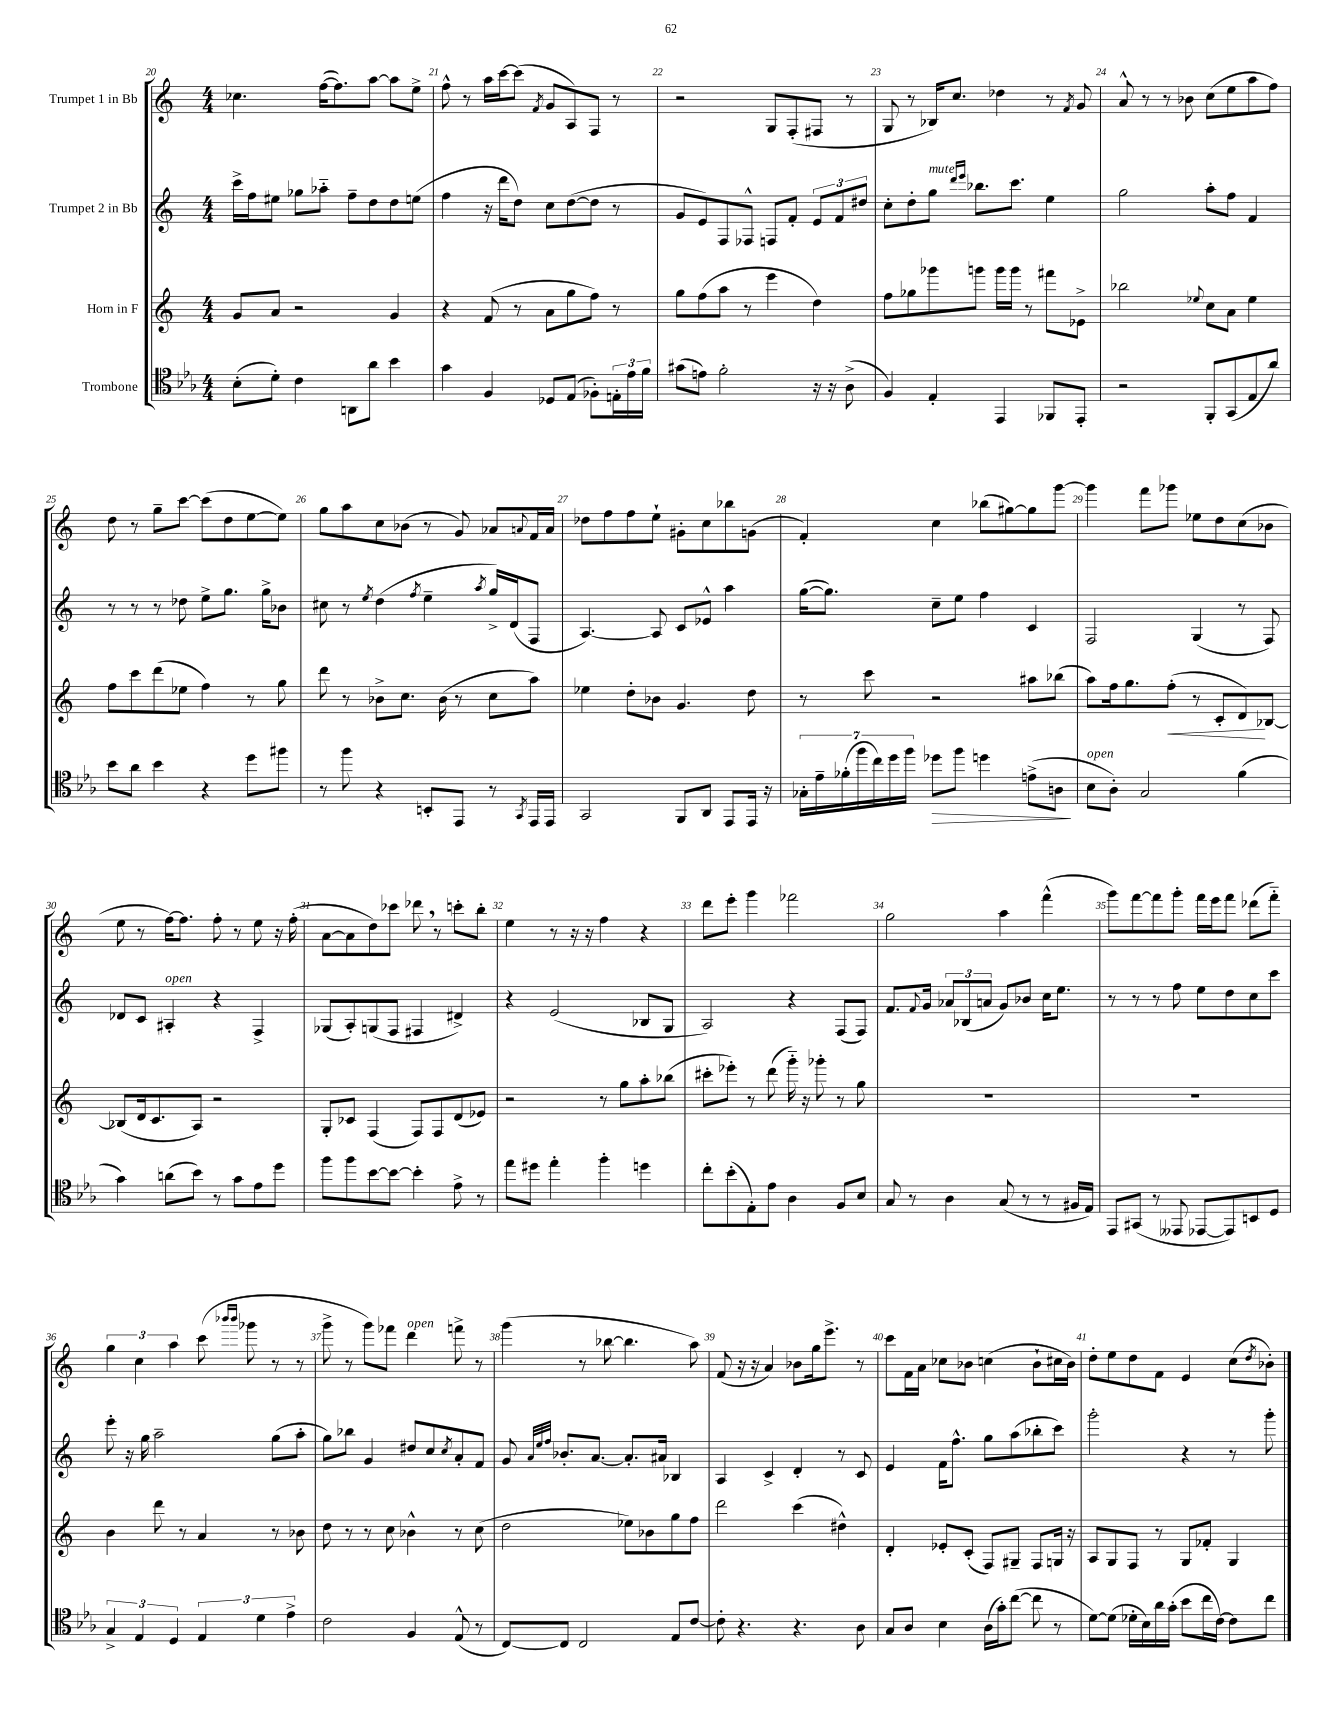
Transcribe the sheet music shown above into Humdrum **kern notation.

**kern	**kern	**kern	**kern
*staff4	*staff3	*staff2	*staff1
*clefC4	*clefG2	*clefG2	*clefG2
*k[b-e-a-]	*k[]	*k[]	*k[]
*M4/4	*M4/4	*M4/4	*M4/4
(8B-'\L	8g/L	16ccc^\LL	4.cc-\
.	.	16ff\J	.
8d'\J)	8a/J	8ee#\J	.
4c\	2r	8gg-\L	.
.	.	8aa-'~\J	([16ff\LK
.	.	.	8.ff\])
8AA\L	.	8ff~\L	.
8a-\J	.	8dd\	[8aa\J
4b-\	4g/	8dd\	8aa\]L
.	.	(8ee\J	8ee^\J
=	=	=	=
4g\	4r	4ff\	8ff^^\
.	.	.	8r
4F/	(8f/	16r	16aa\LL
.	.	16ddd\LK	[16ccc\J
.	8r	8dd\J)	(8ccc\]J
.	.	.	8qf/
8D-/L	8a\L	8cc\L	8g/L
(8E-/J	8gg\	([8dd\	8A/)
8F-'\L)	8ff\J)	8dd\]J	8F/J
24E'\L	8r	8r	8r
24e-\	.	.	.
24f\JJ	.	.	.
=	=	=	=
(8g#\L	8gg\L	8g/L	2r
8e\J)	(8ff\	8e/)	.
2f'\	8aa\J	8F/	.
.	8r	8F-^^/J	.
.	4eee\	8F/L	8G/L
.	.	8f'/J	(8F'/
16r	4dd\)	12e/L	8F#/J
16r	.	.	.
.	.	12f/	.
(8A-^\	.	.	8r
.	.	12dd#/J	.
=	=	=	=
4F/)	8ff\L	8cc'\L	8G/
.	8gg-\	8dd'\	8r
4E-'/	8ggg-\	8gg\J	16B-/LK)
.	.	.	8.cc/J
.	.	16qqddd/LL	.
.	.	16qqeee/JJ	.
.	8ggg\J	8.bb-\L	.
4EE-/	16ggg\LL	.	4dd-\
.	16ggg\JJ	8.ccc\J	.
.	8r	.	.
8FF-/L	8fff#\L	4ee\	8r
.	.	.	8qf/
8EE-'/J	8e-^\J	.	8g/
=	=	=	=
2r	2bb-\	2gg\	8a^^/
.	.	.	8r
.	.	.	8r
.	.	.	8b-\
.	8qqee-/	.	.
8FF'/L	8cc\L	8aa'\L	(8cc\L
(8GG/	8a\J	8ff\J	8ee\
8E-/	4ee-\	4f/	8aa\
8a-/J)	.	.	8ff\J)
=	=	=	=
8b-\L	8ff\L	8r	8dd\
8a-\J	8ccc\	8r	8r
4b-\	(8ddd\	8r	8gg~\L
.	8ee-\J	8dd-\	[8ccc\J
4r	4ff\)	8ee^\L	(8ccc\]L
.	.	8.gg\J	8dd\
8dd\L	8r	.	[8ee\
.	.	16gg^\LK	.
8ff#\J	8gg\	8b-\J	8ee\]J)
=	=	=	=
8r	8ddd\	8cc#\	8gg\L
8ff\	8r	8r	8aa\
.	.	8qee/	.
4r	8b-^\L	(4dd\	8cc\
.	8.cc\J	.	(8b-\J
.	.	8qff/	.
8BB'/L	.	4ee~\	8r
.	(16b-\	.	.
8EE-/J	8r	.	8g/)
.	.	8qaa/	.
8r	8cc\L	16gg^/LL)	8a-/L
.	.	(16d/J	.
8qGG/	.	.	8qqa/
16EE-/LL	8aa\J)	8F/J	16f/L
16EE-/JJ	.	.	16a/JJ
=	=	=	=
2GG/	4ee-\	[4.A/)	8dd-\L
.	.	.	8ff\
.	8dd'\L	.	8ff\
.	8b-\J	8A/]	8ee`\J
8FF/L	4.g/	8c/L	8g#'\L
8AA-/J	.	8e-^^/J	8cc\
8EE-/L	.	4aa\	8bb-\
16EE-/Jk	8dd\	.	(8g\J
16r	.	.	.
=	=	=	=
28G-'\LL	8r	([16gg\LK	4f'/)
28e-~\	.	.	.
.	.	8.gg\]J)	.
(28f-'\	.	.	.
28ff\	.	.	.
.	8ccc\	.	.
28cc\)	.	.	.
28dd\	.	.	.
28ff\JJ	.	.	.
8dd-\L	2r	8cc~\L	4cc\
8ff\J	.	8ee\J	.
4dd\	.	4ff\	(8bb-\L
.	.	.	[8gg#\)
(8e^\L	8aa#\L	4c/	8gg#\]
8A\J	(8bb-\J	.	[8ggg\J
=	=	=	=
8B-\L	8aa\L)	2F/	4ggg\]
8A-'\J)	16ff\k	.	.
.	8.gg\	.	.
2G/	.	.	8fff\L
.	(8ff'\J	.	8ggg-\J
.	8r	(4G/	8ee-\L
.	8c'/L	.	8dd\
(4f\	8d/)	8r	(8cc\
.	[8B-/J	8F/)	8b-\J
=	=	=	=
4g\)	(8B-/]L	8d-/L	8ee\
.	16d/k	8c/J	8r
.	8.c/	.	.
(8a\L	.	4A#'/	[16ff\LK)
.	.	.	8.ff\]J
8b-\J)	8A/J)	.	.
8r	2r	4r	8ff'\
8g\L	.	.	8r
8e-\	.	4F^/	8ee\
8dd\J	.	.	16r
.	.	.	(16ff'\
=	=	=	=
8ff\L	8G'/L	(8G-/L	[8a\L
8ff\	8c-/J	8A'/)	8a\]
[8b-\	(4F/	(8G/	8dd\)
8b-\_J	.	8F/J	8ccc-\J
4b-'\]	8F/L)	4F#/	8ddd-\
.	8F/	.	8r
8e-^\	(8d/	4d#^/)	8ccc'\L
8r	8e-/J)	.	8bb'\J
=	=	=	=
8ee-\L	2r	4r	4ee\
8dd#\J	.	.	.
4ee-'\	.	(2e/	8r
.	.	.	16r
.	.	.	16r
4ff'\	8r	.	4ff\
.	8gg\L	.	.
4dd\	8aa'\	8B-/L	4r
.	(8bb-\J	8G/J	.
=	=	=	=
8cc'\L	8ccc#'\L	2A/)	8ddd\L
(8b-'\	8eee-'\J)	.	8eee'\J
8E-'\)	8r	.	4ggg\
8e-\J	(8ddd\	.	.
4A-\	16ggg'~\)	4r	2fff-\
.	16r	.	.
.	8ggg-'\	.	.
8F/L	8r	(8F/L	.
8B-/J	8gg\	8F/J)	.
=	=	=	=
8G/	1r	8.f/L	2gg\
8r	.	.	.
.	.	8qqf/	.
.	.	16g/Jk	.
4A-\	.	12a-/L	.
.	.	(12B-/	.
.	.	12a/J	.
(8G/	.	8g/L)	4aa\
8r	.	8b-/J	.
8r	.	16cc\LK	(4fff^^\
.	.	8.ee\J	.
16F#/LL	.	.	.
16E-/JJ)	.	.	.
=	=	=	=
8EE-/L	1r	8r	8ggg\L)
(8GG#/J	.	8r	[8fff\
8r	.	8r	8fff\]
8EE--/	.	8ff\	8ggg'\J
[8EE-/L	.	8ee\L	16fff\LL
.	.	.	16eee\J
8EE-/])	.	8dd\	8fff\J
8BB/	.	8cc\	(8ddd-\L
8D/J	.	8ccc\J	8fff'~\J)
=	=	=	=
6G^/	4b\	8eee'\	6gg\
.	.	16r	.
6E-/	.	.	6cc\
.	.	16gg\	.
.	8ddd\	2aa~\	.
6D/	.	.	6aa\
.	8r	.	.
6E-/	4a/	.	(8ccc\
.	.	.	16qqbbb-/LL
.	.	.	16qqbbb-/JJ
.	.	.	8ggg-\
6d\	.	.	.
.	8r	(8gg\L	8r
6e-^\	.	.	.
.	8b-\	8aa'\J	8r
=	=	=	=
2c\	8dd\	8gg\L)	8ggg^\
.	8r	8bb-\J	8r
.	8r	4g/	8ggg\L)
.	8cc\	.	8fff-\J
4F/	4b-^^\	8dd#/L	4ddd\
.	.	8cc/	.
.	.	8qcc/	.
(8E-^^/	8r	8a'/	8fff^\
8r	(8cc\	8f/J	8r
=	=	=	=
[8C/L)	2dd\	8g/	(4ggg\
.	.	32qqa/LLL	.
.	.	32qqee/	.
.	.	32qqff/JJJ	.
8C/]J	.	8.b-'/L	.
2C/	.	.	8r
.	.	[8.a/J	.
.	.	.	[8bb-\
.	8ee-\L)	8.a'/]L	4.bb-\]
.	8b-\	.	.
.	.	16a#/Jk	.
8E-/L	8gg\	4B-/	.
[8c/J	8ff\J	.	8aa\)
=	=	=	=
8c'\]	2ddd\	4A/	(8f/
4.r	.	.	16r
.	.	.	16r
.	.	4c^/	4a/)
4.r	(4ccc\	4d'/	8b-\L
.	.	.	16gg\k
.	.	.	8.eee^\J
.	4dd#^^\)	8r	.
8A-\	.	8c/	8r
=	=	=	=
8G/L	4d'/	4e/	8ccc\L
8A-/J	.	.	16f\L
.	.	.	16a\JJ
4B-\	8e-'/L	16f\LK	8cc-\L
.	.	8.ff^^\J	.
.	(8c'/J	.	8b-\J
(16A-\LL	8F/L)	8gg\L	(4cc\
16g'\J)	.	.	.
([8cc\J	8G#~/J	(8aa\	.
8cc\]	8F/L	8bb-'\	8b-`\L
8r	16G/Jk	8ccc\J)	16cc#\L
.	16r	.	16b-\JJ)
=	=	=	=
[8d\L)	8A/L	2ggg'\	8dd'\L
(8d\]J	8G/	.	8ee\
16d-'\LL	8F/J	.	8dd\
16B-\)	.	.	.
16a-\	8r	.	8f\J
(16g'\JJ	.	.	.
8b-\L	8G/L	4r	4e/
16cc\L	8f-'/J	.	.
[16c\JJ)	.	.	.
8c\]L	4G/	8r	(8cc\L
.	.	.	8qdd/
8cc\J	.	8ggg'\	8b-'\J)
==	==	==	==
*-	*-	*-	*-
